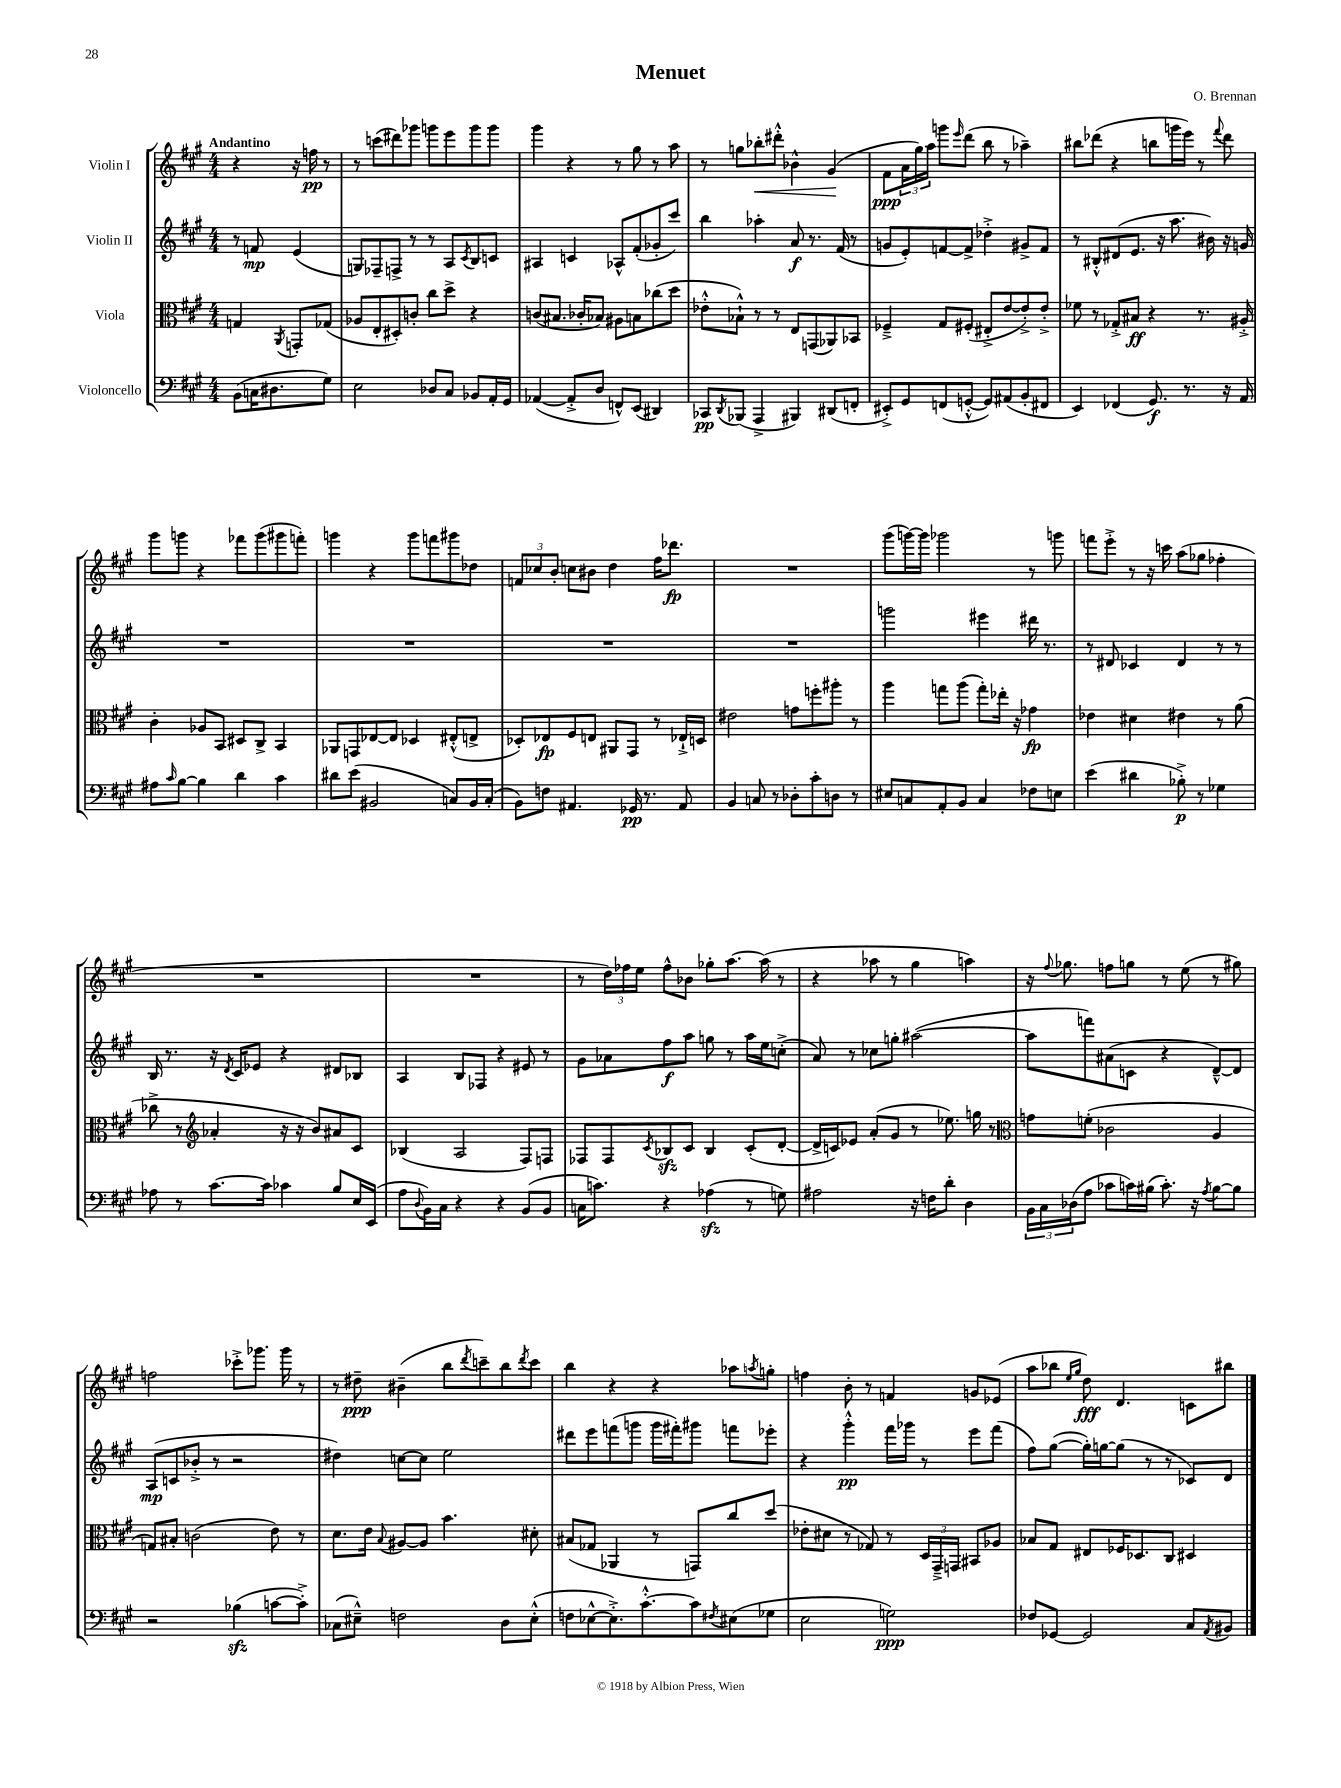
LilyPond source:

\header { title = "Menuet" composer = "O. Brennan" }
<<
\new StaffGroup <<
\new Staff = "s0" \with { instrumentName = "Violin I" } {
    \clef treble \key a \major \numericTimeSignature \time 4/4 \partial 2 \tempo "Andantino"
    r4 r16 f''16\pp r8 |
    r8 c'''8( dis'''8) ges'''8 g'''8 e'''8 g'''8 g'''8 |
    gis'''4 r4 r8 gis''8 r8 a''8 |
    r8 g''8 bes''8-.\< dis'''8-.-^ bes'4-^ gis'4\!( |
    fis'8\ppp \tuplet 3/2 { a'16 gis''16) a''16 } g'''8 \grace { e'''16 } d'''8( b''8 r8 aes''4--) |
    bis''8 des'''8( r4 b''8 g'''16 e'''16) r8 \appoggiatura { fis'''8 } des'''8 |
    gis'''8 g'''8 r4 fes'''8 g'''8( gis'''8 f'''8-.) |
    g'''4 r4 g'''8 f'''8 gis'''8 des''8 |
    \tuplet 3/2 { f'8 ces''8 b'8-. } c''8 bis'8 d''4 fis''16 des'''8.\fp |
    R1 |
    gis'''8( g'''16~) g'''16 ges'''2 r8 g'''8 |
    f'''8 e'''8-.-> r8 r16 c'''16 a''8( ges''8 fes''4-. |
    R1 |
    R1 |
    r8 \tuplet 3/2 { d''16) fes''16 e''16 } fes''8-^ bes'8 ges''8-. a''8.~ a''16( r8 |
    r4 aes''8 r8 gis''4 a''4) |
    r16 \appoggiatura { fis''8 } ges''8. f''8 g''8 r8 e''8( r8 gis''8) |
    f''2 ces'''8-.-> ges'''8. ges'''16 r8 |
    r8 dis''8--\ppp bis'4--( b''8 \acciaccatura { d'''8 } c'''8--) b''8 \acciaccatura { d'''8 } c'''8 |
    b''4 r4 r4 aes''8 \acciaccatura { a''8 } g''8-. |
    f''4 b'8-. r8 f'4 g'8 ees'8( |
    a''8 bes''8 \grace { e''16 gis''16 } d''8\fff) d'4. c'8 bis''8 \bar "|." |
}
\new Staff = "s1" \with { instrumentName = "Violin II" } {
    \clef treble \key a \major \numericTimeSignature \time 4/4 \partial 2
    r8 f'8\mp e'4( |
    g8) fes8-- f8-> r8 r8 a8 \acciaccatura { cis'8 } b8 c'8 |
    ais4 c'4 aes8-^ fis'8-.( ges'8-. cis'''8) |
    b''4 aes''4-. a'8\f r8. fis'16( r8 |
    g'8 e'8-.) f'8~ f'8-> des''4-.-> gis'8-> f'8 |
    r8 bis8-.-^ dis'8( e'8. r16 a''8. bis'16) r16 g'16 |
    R1 |
    R1 |
    R1 |
    R1 |
    g'''2 eis'''4 dis'''16 r8. |
    r8 dis'8 ces'4 dis'4 r8 r8 |
    b16 r8. r16 \acciaccatura { d'8 } cis'16 ees'8 r4 dis'8 bes8 |
    a4 b8 fes8 r4 eis'8 r8 |
    gis'8 aes'8 fis''8\f a''8 g''8 r8 a''16 e''16 c''8-.->( |
    a'8) r8 ces''8 g''8-. ais''2~( |
    ais''8 f'''8) ais'8( c'8 r4 d'8~---^) d'8 |
    a8\mp( c'8 bes'8-.-> r8 r2 |
    dis''4) c''8~ c''8 e''2 |
    dis'''8 e'''8 f'''8( g'''8 g'''16 fis'''16-.) gis'''8 f'''8 ees'''8-. |
    r4 gis'''4-.-^\pp fis'''16 ges'''16 r8 e'''8 fis'''8( |
    fis''8) gis''8~( gis''16-.) g''16~ g''8( r8 r8 ces'8) d'8 \bar "|." |
}
\new Staff = "s2" \with { instrumentName = "Viola" } {
    \clef alto \key a \major \numericTimeSignature \time 4/4 \partial 2
    g4 \acciaccatura { a,8 } g,8-. ges8( |
    aes8 e8-. dis8-.) c'8-. cis''8 d''8-> r4 |
    c'8( bis8. ces'16-. bes8) ais8 b8 ces''8( d''8 |
    ees'8-.-^ bes8-!-^) r8 r8 e8 g,8( aes,8) bes,8 |
    fes4---> gis8 fis8-.( eis8-.-> e'8~ e'8-.->) e'8-.-> |
    fes'8 r8 ges8-.-> bis8\ff r4 r8. ais16-.-> |
    cis'4-. aes8 b,8 dis8 cis8-> b,4 |
    aes,8 g,8 ees8~ ees8 des4 eis8-.-^( e8-> |
    des8-.) ees8\fp fis8 e8 ais,8 gis,8 r8 ees16-!-> d16 |
    eis'2 g'8 f''8-. ais''8-. r8 |
    a''4 g''8 a''8( g''8-.) ees''16-. r16 ges'4\fp |
    ees'4 dis'4 eis'4 r8 a'8( |
    ces''8-> r8 \clef treble aes'4-. r16 r16 b'8) ais'8 cis'8 |
    bes4( a2 fis8) f8 |
    fes8 fes8 \acciaccatura { cis'8 } bes8\sfz cis'8 bes4 cis'8-.( d'8~-. |
    d'16-> c'16) ees'8 a'8-.( gis'8 r8 ees''8.) g''16 r8 |
    \clef alto g'8 f'8-.( ces'2 a4 |
    g8) bis8-. c'2( e'8) r8 |
    d'8. e'16 \appoggiatura { b8 } ais8~ ais8 b'4. dis'8-. |
    bis8( ges8 aes,4 r8 g,8) cis''8 d''8( |
    ees'8-. dis'8 r8 ges8) r8 \tuplet 3/2 { d16 gis,16---> g,16 } bis,8 aes8 |
    bes8 gis8 eis8 fes16 des8. cis8 dis4 \bar "|." |
}
\new Staff = "s3" \with { instrumentName = "Violoncello" } {
    \clef bass \key a \major \numericTimeSignature \time 4/4 \partial 2
    b,8( c16 dis8. gis8) |
    e2 des8 cis8 bes,8 a,16-. gis,16 |
    aes,4~( aes,8-.-> d8 f,8-^) e,8( dis,4) |
    ces,8\pp \acciaccatura { d,8 } bes,,8( a,,4-> bis,,4) dis,8( f,8-. |
    eis,8-.->) gis,8 f,8( g,8~-.-^ g,8) ais,8( b,8-. fis,8 |
    e,4) fes,4( gis,8.\f) r8. r16 a,16 |
    ais8 \grace { cis'16 } b8~ b4 d'4 cis'4 |
    dis'8 e'8( bis,2 c8) bis,16 c16-.( |
    b,8) f8 ais,4. ges,16\pp r8. ais,8 |
    b,4 c8 r8 des8-. cis'8-. d8 r8 |
    eis8 c8 a,8-. b,8 c4 fes8 e8 |
    e'4( dis'4 bes8-.->\p) r8 ges4 |
    aes8 r8 cis'8.~ cis'16 ces'4 b8 e16 e,16( |
    a8 \appoggiatura { d8 } b,16) cis16 r4 r4 b,8( b,8 |
    c16 c'8.) r4 aes4\sfz( r8 g8) |
    ais2 r16 f16 d'8-. d4 |
    \tuplet 3/2 { b,16 cis16 des16( } a8 ces'8 c'16) bis16( c'8.-.) r16 \acciaccatura { a8 } bis8~ bis8 |
    r2 bes4\sfz( c'8~ c'8-.->) |
    ces8( eis8---^) f2 d8 eis8-.-^( |
    f8 ees8~-^ ees8.-.->) cis'8.~-.-^ cis'8 \acciaccatura { fis8 } eis8( ges8 |
    e2 g2\ppp) |
    fes8 ges,8~ ges,2 cis8 \acciaccatura { a,8 } bis,8 \bar "|." |
}
>>
>>
\layout { \context { \Score \remove "Bar_number_engraver" } }
